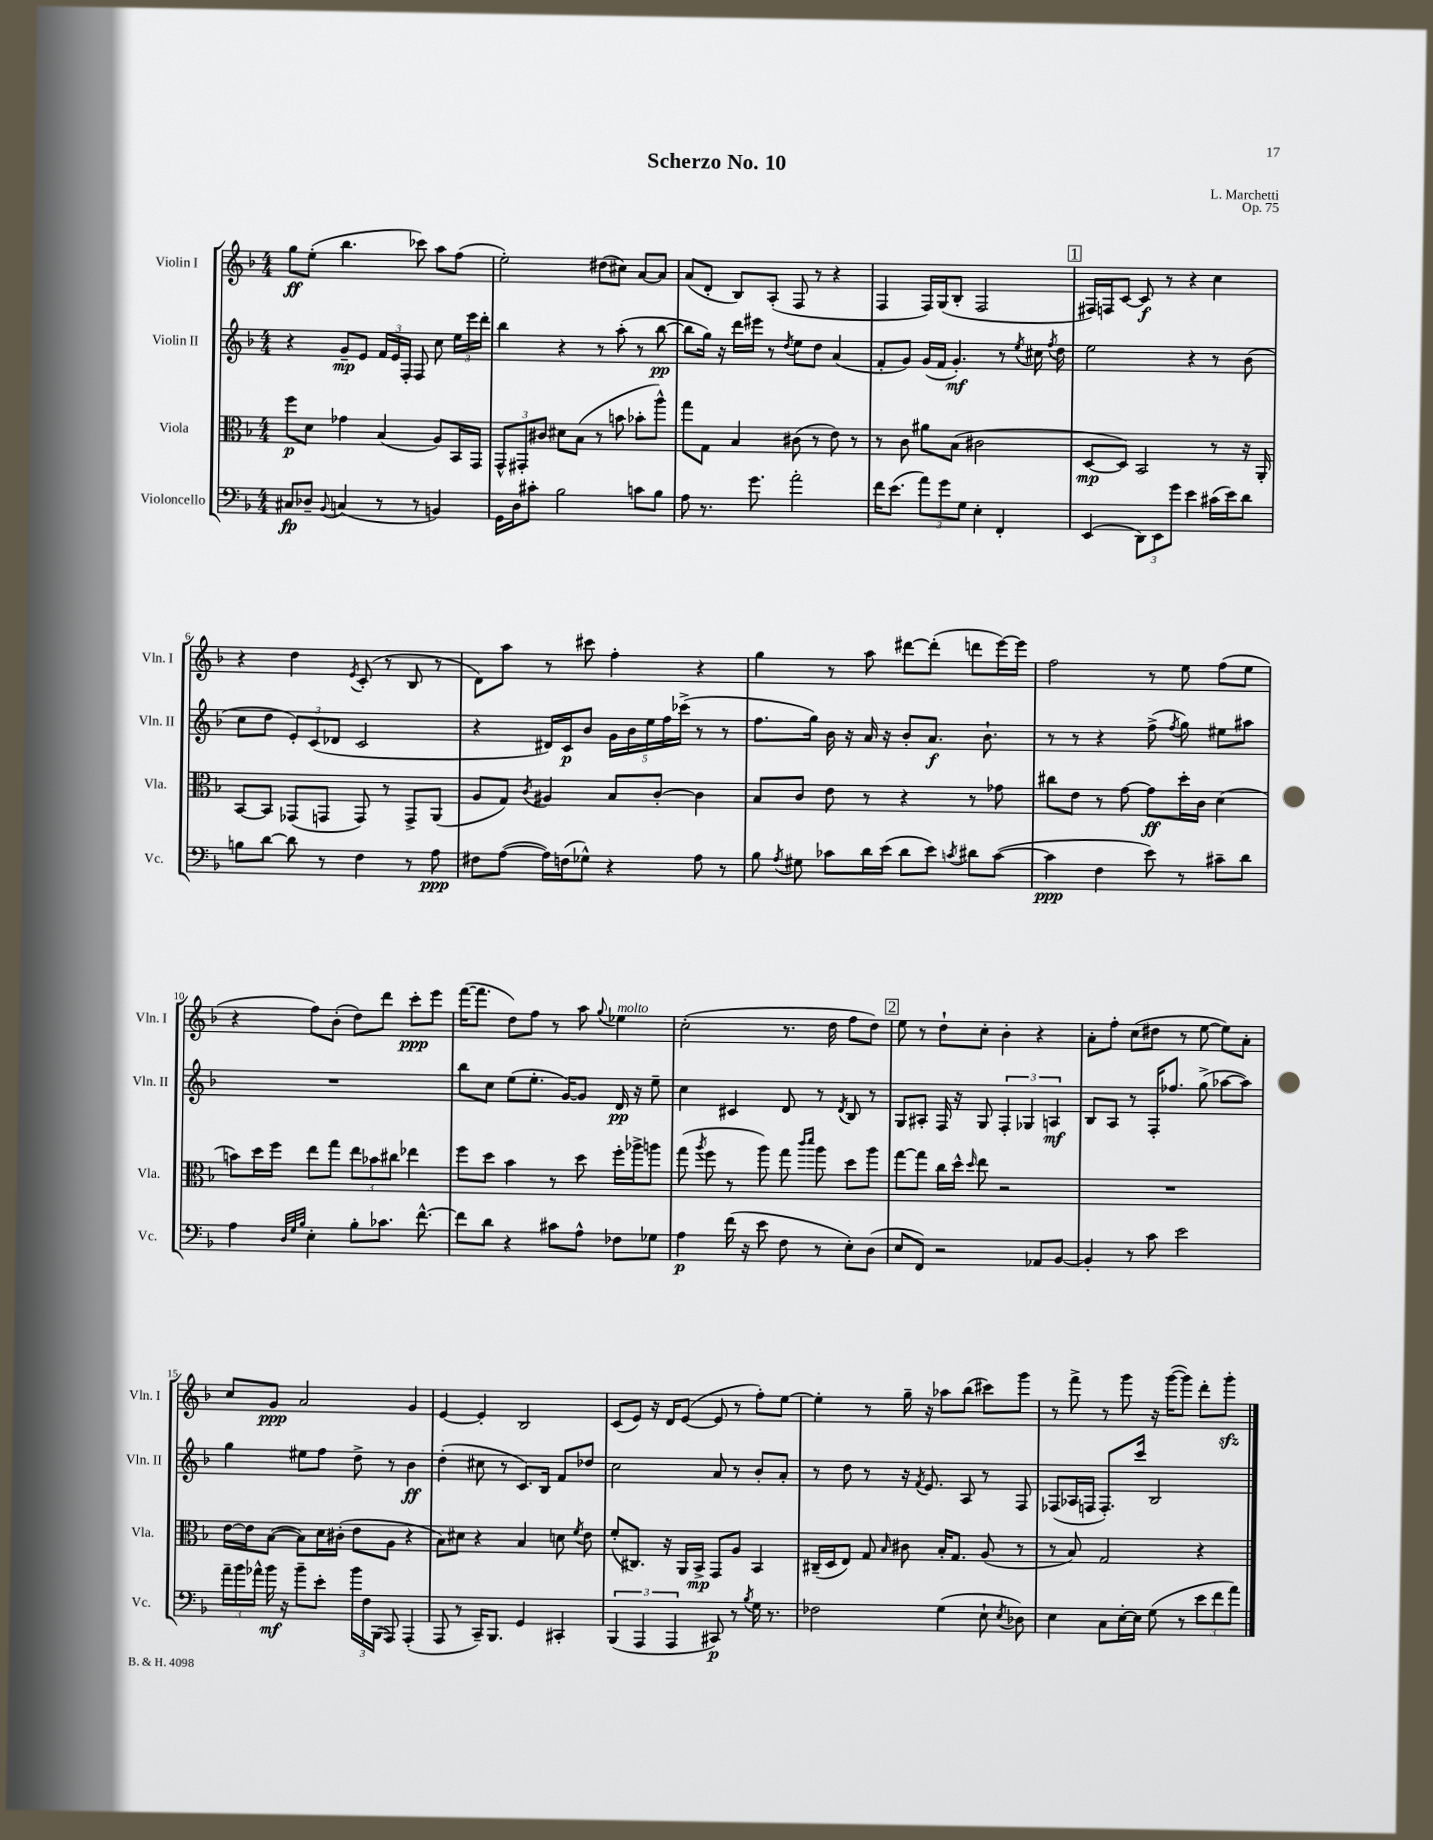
\header { title = "Scherzo No. 10" composer = "L. Marchetti" opus = "Op. 75" }
<<
\new StaffGroup <<
\new Staff = "s0" \with { instrumentName = "Violin I" shortInstrumentName = "Vln. I" } {
    \clef treble \key f \major \numericTimeSignature \time 4/4
    \autoBeamOff g''8[\ff e''8]-.( bes''4. ces'''8) a''8[ f''8]( |
    e''2-.) dis''8[( cis''8]) a'8[~ a'8] |
    a'8[( d'8]-. bes8[) a8]-.( f8 r8 r4 |
    f4 f16[) g16( bes8]-. f2 |
    \mark \markup { \box "1" } fis16[) f16 c'8]~ c'8\f r8 r4 c''4 |
    r4 d''4 \acciaccatura { e'8 } c'8-.( r8 bes8 r8 |
    d'8[) a''8] r8 cis'''8 f''4-. r4 |
    g''4 r8 a''8 dis'''8[~ dis'''8]-.( d'''8[ e'''16~) e'''16] |
    f''2 r8 e''8 f''8[( e''8] |
    r4 f''8[) bes'8]-.( d''8[) d'''8] c'''8[-.\ppp e'''8] |
    f'''16[~( f'''8.] d''8[) f''8] r8 a''8 \appoggiatura { g''8 } ees''4^\markup { \italic "molto" } |
    c''2-.( r8. d''16 f''8[ d''8]) |
    \mark \markup { \box "2" } e''8 r8 d''8[-! c''8]-. bes'4-. r4 |
    a'8[-. f''8]-. c''8[( dis''8] r8 e''8~ e''8[) a'8]-. |
    c''8[ g'8]\ppp a'2 g'4 |
    e'4~ e'4-. bes2 |
    c'8[( e'8]) r16 d'16[ e'8]~( e'8 r8 f''8[-.) e''8]~ |
    e''4-. r8 g''16-- r16 aes''8[ bes''8]( cis'''8[) g'''8] |
    r8 f'''8-> r8 g'''8 r16 g'''16[~( g'''8]) d'''8[-. g'''8]-.\sfz \bar "|." |
}
\new Staff = "s1" \with { instrumentName = "Violin II" shortInstrumentName = "Vln. II" } {
    \clef treble \key f \major \numericTimeSignature \time 4/4
    \autoBeamOff r4 g'8[--\mp e'8] \tuplet 3/2 { f'16[ e'16 f16]-. } f8 c''8 \tuplet 3/2 { e''16[ e'''16 d'''16]-. } |
    bes''4 r4 r8 a''8-.( r8 bes''8~\pp |
    bes''8[ g''16]) r16 d'''16[ eis'''16] r8 \acciaccatura { d''8 } e''8[ d''8] a'4( |
    f'8[-. g'8]) g'16[( f'16] g'4.-.\mf) r8 \acciaccatura { e''8 } cis''16 \acciaccatura { f''8 } d''16 |
    \mark \markup { \box "1" } e''2 r4 r8 bes'8( |
    c''8[ d''8] \tuplet 3/2 { e'8[-.) c'8( des'8] } c'2 |
    r4 dis'16[) c'16\p bes'8] \tuplet 5/4 { g'16[ bes'16 e''16 f''16 ces'''16]->( } r8 r8 |
    f''8.[ g''16]) bes'16 r16 a'16 r16 bes'8[-. a'8.]\f bes'8.-! |
    r8 r8 r4 f''8->( \acciaccatura { f''8 } g''8) eis''8[ ais''8] |
    R1 |
    bes''8[ c''8] e''8[( e''8.]-. g'16[~) g'8] d'16\pp r16 e''8-- |
    c''4 cis'4 d'8 r8 \acciaccatura { d'8 } bes8 r8 |
    \mark \markup { \box "2" } g8[ ais8]-. f16 r16 g8 \tuplet 3/2 { f4-. ges4 a4\mf } |
    bes8[ a8] r8 f16[-. fes''8.] g''8->( aes''8[~ aes''8]) |
    g''4 eis''8[ f''8] d''8-> r8 bes'4\ff |
    d''4-.( cis''8 r8 c'8.[) bes16] f'8[ des''8] |
    c''2 a'8 r8 bes'8[-. a'8]-. |
    r8 d''8 r8 r16 \acciaccatura { f'8 } e'8. a8 r8 f8 |
    fes8[( aes16 f16] f8.[-.) c'''16] bes2 \bar "|." |
}
\new Staff = "s2" \with { instrumentName = "Viola" shortInstrumentName = "Vla." } {
    \clef alto \key f \major \numericTimeSignature \time 4/4
    \autoBeamOff f''8[\p d'8] ges'4 bes4( a8[) bes,16 g,16] |
    \tuplet 3/2 { g,8[-^ gis,8-. cis'8] } dis'8[ bes8]( r8 b'8 bes'8[-. a''8]-^) |
    g''8[ g8] bes4 cis'8( r8 e'8) r8 |
    r8 c'8 ais'8[ bes8]( cis'2 |
    \mark \markup { \box "1" } d8[~\mp d8]) bes,2 r8 r16 a,16-. |
    bes,8[~ bes,8] ges,8[( g,8] g,8) r8 g,8[-> a,8]( |
    a8[ g8]) \acciaccatura { c'8 } ais4 bes8[ c'8]~-. c'4 |
    bes8[ c'8] e'8 r8 r4 r8 ges'8 |
    cis''8[ e'8] r8 g'8~ g'8[\ff d''16-. c'16] d'4( |
    b'8[) d''16 f''16] e''8[ g''8] \tuplet 3/2 { e''8[ bes'8 cis''8] } ees''4 |
    f''8[ d''8] bes'4 r8 d''8 f''16[-. aes''16-> a''8] |
    g''8( \acciaccatura { a''8 } f''8 r8 a''8) g''8 \grace { c'''16[ d'''16] } a''8 d''8[ a''8] |
    \mark \markup { \box "2" } g''8[~ g''8] c''16[ d''16]-^ \grace { d''16 } e''8 r2 |
    R1 |
    e'16[~ e'16 bes8]~( bes8[) d'16 cis'16]-.( e'8[ a8] r4 |
    bes8[) dis'8] r4 bes4 d'8 \acciaccatura { f'8 } e'8 |
    f'8[-.( cis8.]) r16 a,16[ bes,16]->\mp g,8[ a8] bes,4 |
    cis16[--( d16 e8]) g8 \grace { bes16 } cis'8 bes16[-. g8.] a8( r8 |
    r8 bes8) g2 r4 \bar "|." |
}
\new Staff = "s3" \with { instrumentName = "Violoncello" shortInstrumentName = "Vc." } {
    \clef bass \key f \major \numericTimeSignature \time 4/4
    \autoBeamOff cis8[\fp des8]-- \appoggiatura { bes,8 } c4( r8 r8 b,4) |
    g,16[ d16 cis'8]-. bes2 c'8[ bes8] |
    a8 r8. g'8. a'2-. |
    f'16[ e'8.]( \tuplet 3/2 { a'8[) g'8 g8] } e4-. f,4-. |
    \mark \markup { \box "1" } e,4( \tuplet 3/2 { d,8[) e,8 g'8] } e'4 cis'16[( e'16) d'8] |
    b8[ d'8]~ d'8 r8 f4 r8 a8\ppp |
    fis8[ a8]~( a16[) f16( ges8]-^) r4 a8 r8 |
    bes8 \acciaccatura { a8 } gis8 ces'8[ d'16 e'16]( d'8[ e'8]) \acciaccatura { c'8 } dis'8[ c'8]~( |
    c'4\ppp f4 e'8) r8 cis'8[-- d'8] |
    a4 \grace { d32[ g32 bes32] } e4-. bes8[-. ces'8.] f'8.~-^ |
    f'8[ d'8] r4 cis'8[ a8]-^ fes8[ ges8] |
    a4\p f'16( r16 e'8 f8 r8 e8[-.) d8]( |
    \mark \markup { \box "2" } e8[ f,8]) r2 aes,8[ bes,8]~ |
    bes,4-. r8 c'8 e'2 |
    \tuplet 3/2 { a'16[-- bes'16 aes'16]-^ } bes'16\mf r16 bes'8[-- e'8]-. \tuplet 3/2 { bes'16[ f16 bes,,16]( } a,,8) a,,4-.( |
    a,,8 r8 c,16[--) bes,,8.] g,4 cis,4-. |
    \tuplet 3/2 { bes,,4( a,,4 a,,4 } cis,8\p) r8 \acciaccatura { bes8 } g16 r8. |
    fes2 g4( e8-! \acciaccatura { e8 } des8) |
    e4 c8[ e16~-. e16] g8( r8 \tuplet 3/2 { e'8[ f'8 a'8]) } \bar "|." |
}
>>
>>
